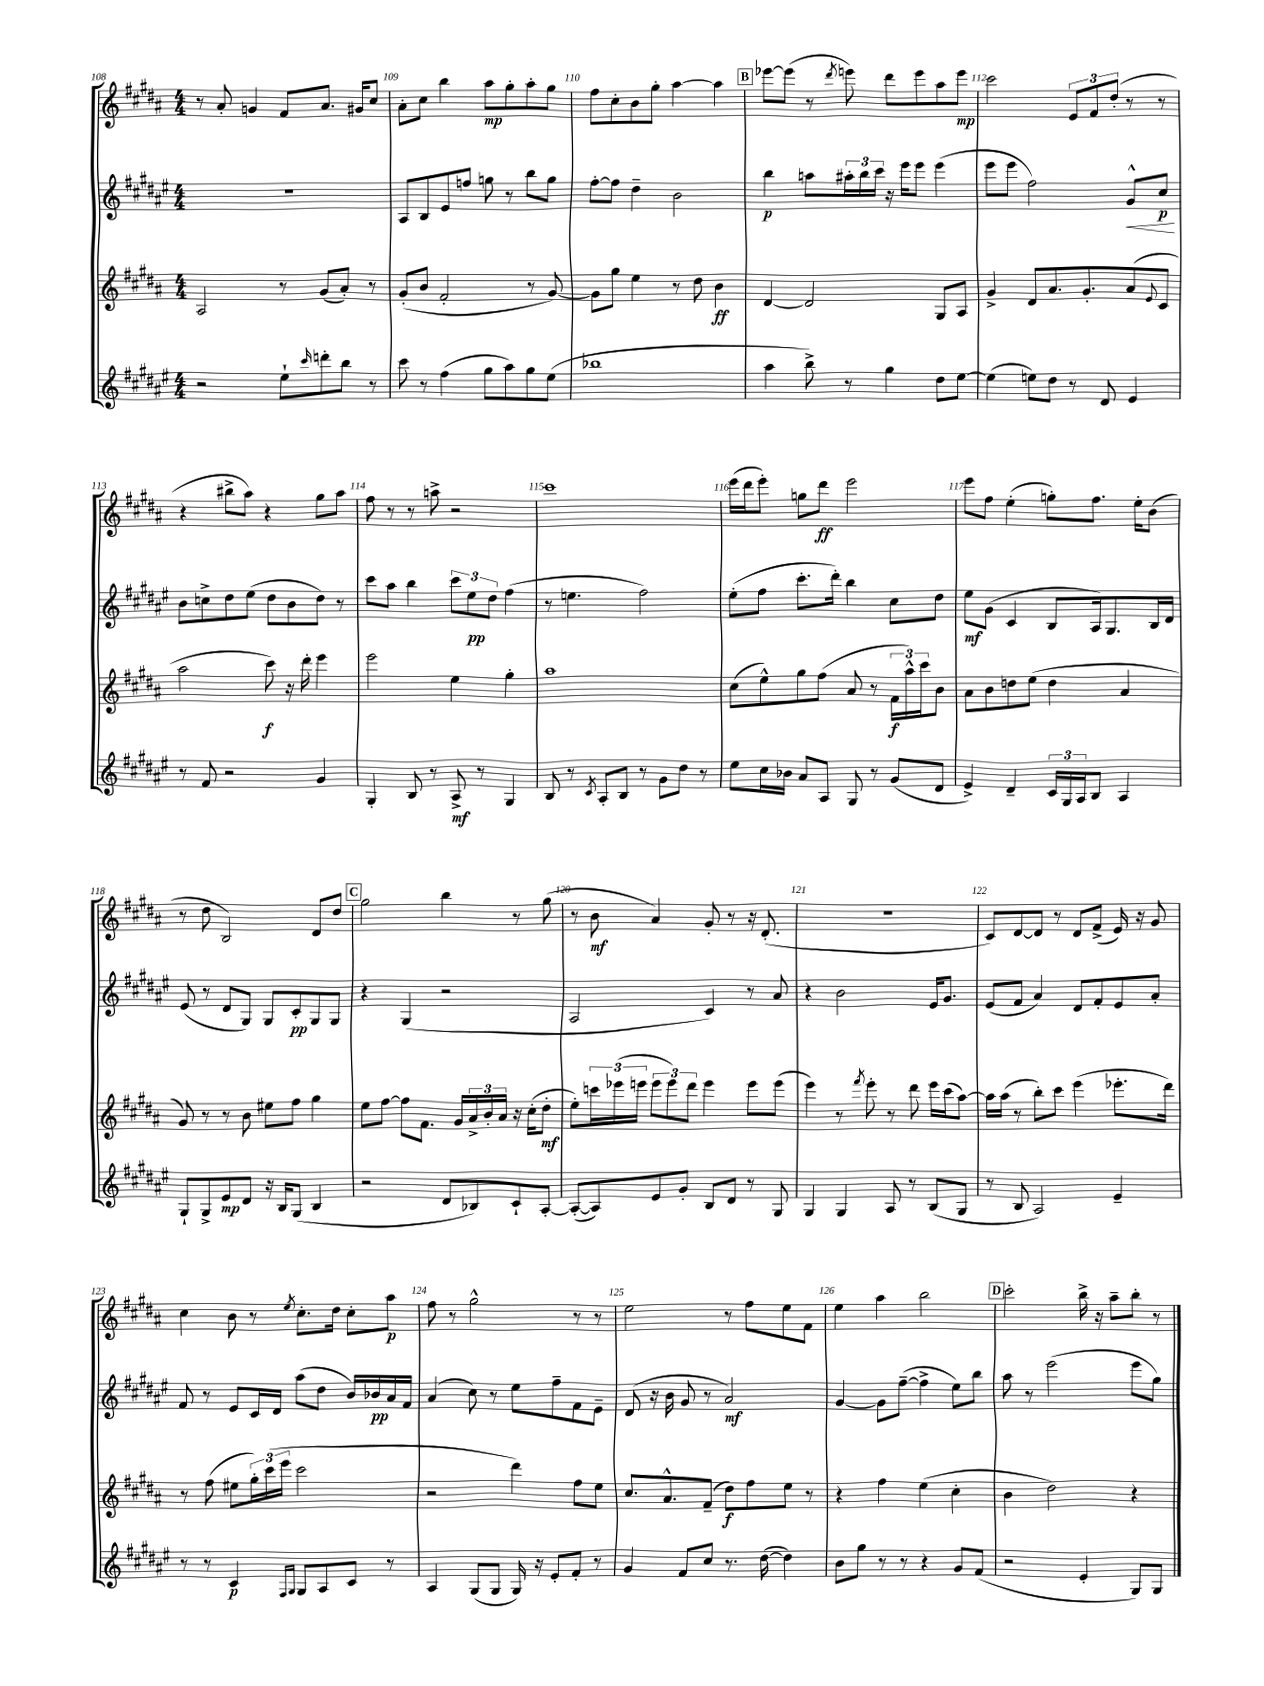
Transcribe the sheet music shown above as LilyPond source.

<<
\new StaffGroup <<
\new Staff = "s0" {
    \clef treble \key b \major \numericTimeSignature \time 4/4
    r8 ais'8-. g'4 fis'8 ais'8. gis'16 cis''8 |
    ais'8-. cis''8 b''4 ais''8\mp gis''8-. ais''8-. gis''8 |
    fis''8 cis''8-. b'8 gis''8-. ais''4~ ais''4 |
    \mark \markup { \box "B" } ees'''8~ ees'''8( r8 \acciaccatura { dis'''8 } e'''8) dis'''8 e'''8 ais''8 e'''8\mp |
    cis'''2 \tuplet 3/2 { e'8 fis'8 dis''8-.( } r8 r8 |
    r4 bis''8-> ais''8) r4 gis''8 ais''8 |
    fis''8 r8 r8 a''8-> r2 |
    cis'''1 |
    e'''16( dis'''16 e'''8-.) g''8 dis'''8\ff e'''2 |
    e'''8 fis''8 e''4-.( g''8-.) fis''8. e''16-. b'8( |
    r8 dis''8 b2) dis'8 dis''8 |
    \mark \markup { \box "C" } gis''2 b''4 r8 gis''8( |
    r8 b'8\mf ais'4) gis'8-. r8 r16 dis'8.-.( |
    R1 |
    cis'8) dis'8~ dis'8 r8 dis'8 fis'8->( e'16) r16 gis'8 |
    cis''4 b'8 r8 \acciaccatura { e''8 } cis''8.-. dis''16 cis''8-. ais''8\p |
    fis''8 r8 gis''2-^ r8 r8 |
    e''2 r8 fis''8 e''8 fis'8 |
    e''4 ais''4 b''2 |
    \mark \markup { \box "D" } cis'''2-. b''16-> r16 ais''8-- b''8-. r8 \bar "|." |
}
\new Staff = "s1" {
    \clef treble \key fis \major \numericTimeSignature \time 4/4
    R1 |
    ais8 b8 eis'8 f''8 g''8 r8 b''8 g''8 |
    fis''8~-. fis''8 dis''4-- b'2 |
    \mark \markup { \box "B" } b''4\p a''8 \tuplet 3/2 { ais''16-. b''16 cis'''16 } r16 eis'''16 eis'''8 eis'''4( |
    eis'''8 eis'''8 fis''2) gis'8-^\< cis''8\p\! |
    b'8 c''8-> dis''8 eis''8( dis''8 b'8 dis''8) r8 |
    cis'''8 ais''8 b''4 \tuplet 3/2 { cis'''8 eis''8\pp dis''8 } fis''4( |
    r8 e''4. fis''2) |
    eis''8-.( fis''8 cis'''8.-. dis'''16-.) b''4 cis''8 dis''8 |
    eis''8\mf gis'8( cis'4 b8 ais16) gis8. b16 dis'16 |
    eis'8( r8 dis'8 gis8) gis8 cis'8-.\pp gis8 gis8 |
    \mark \markup { \box "C" } r4 gis4( r2 |
    ais2 cis'4) r8 ais'8 |
    r4 b'2 eis'16 gis'8. |
    eis'8( fis'8 ais'4) dis'8 fis'8-. eis'8 ais'8-. |
    fis'8 r8 eis'8 cis'16 dis'16 ais''8( dis''8 b'16) bes'16\pp ais'16 fis'16 |
    ais'4( cis''8) r8 eis''8 fis''8-- fis'8 eis'8-- |
    dis'8( r16 b'16 gis'8 r8 ais'2\mf) |
    gis'4~ gis'8 fis''8~--( fis''4-> eis''8) b''8 |
    \mark \markup { \box "D" } ais''8 r8 eis'''2( eis'''8 gis''8) \bar "|." |
}
\new Staff = "s2" {
    \clef treble \key b \major \numericTimeSignature \time 4/4
    ais2 r8 gis'8( ais'8-.) r8 |
    gis'8-.( b'8 fis'2-. r8 gis'8~) |
    gis'8 gis''8 e''4 r8 dis''8 b'4\ff |
    \mark \markup { \box "B" } dis'4~ dis'2 gis8 ais8 |
    gis'4-> dis'8 ais'8. gis'8.-. ais'8( \appoggiatura { e'8 } cis'8 |
    ais''2 cis'''8\f) r16 dis'''16-. e'''4 |
    e'''2 e''4 gis''4-. |
    ais''1 |
    cis''8( e''8-^) gis''8 fis''8( ais'8 r8 \tuplet 3/2 { fis'16\f ais''16-^) cis'''16 } b'8 |
    ais'8 b'8 d''8 e''8( d''4 ais'4 |
    gis'8) r8 r8 b'8 eis''8 fis''8 gis''4 |
    \mark \markup { \box "C" } e''8 fis''8~ fis''8 fis'8. gis'16 \tuplet 3/2 { ais'16-> b'16-. ais'16 } r16 cis''16-.( dis''8-.\mf |
    e''8-.) \tuplet 3/2 { c'''16 ees'''16( e'''16 } \tuplet 3/2 { e'''8 e'''8) dis'''8 } e'''4 e'''8 e'''8( |
    e'''4) r8 \acciaccatura { fis'''8 } e'''8-. r8 dis'''8 e'''16 cis'''16( ais''8~) |
    ais''16 ais''16( r8 b''8-.) cis'''8 e'''4( ees'''8.-. dis'''16) |
    r8 fis''8( eis''8 \tuplet 3/2 { gis''16-.) cis'''16( e'''16 } cis'''2 |
    r2 dis'''4) fis''8 e''8 |
    cis''8. ais'8.-^ fis'8--( dis''8\f) fis''8 e''8 r8 |
    r4 fis''4 e''4( cis''4-. |
    \mark \markup { \box "D" } b'4 dis''2) r4 \bar "|." |
}
\new Staff = "s3" {
    \clef treble \key fis \major \numericTimeSignature \time 4/4
    r2 eis''8-! \grace { cis'''16 } d'''8-. b''8 r8 |
    cis'''8 r8 fis''4( gis''8 ais''8) gis''8 eis''8( |
    bes''1 |
    \mark \markup { \box "B" } ais''4 b''8->) r8 gis''4 dis''8 eis''8~ |
    eis''4( e''8) dis''8 r8 dis'8 eis'4 |
    r8 fis'8 r2 gis'4 |
    gis4-. b8 r8 ais8->\mf r8 gis4 |
    b8 r8 \acciaccatura { cis'8 } ais8-. b8 r8 gis'8 dis''8 r8 |
    eis''8 cis''16 bes'16 ais'8 ais8 gis8 r8 gis'8( dis'8 |
    eis'4->) dis'4-- \tuplet 3/2 { cis'16 gis16 ais16 } b8 ais4 |
    gis8-! gis8-> eis'8\mp dis'8 r16 b16 gis8( b4 |
    \mark \markup { \box "C" } r2 dis'8 bes8) cis'8-! ais8~-. |
    ais8~-.( ais8) eis'8 gis'8-. b8 dis'8 r8 gis8 |
    gis4 gis4 ais8 r8 b8( gis8 |
    r8 b8 ais2) eis'4-- |
    r8 r8 cis'4\p \grace { fis16 gis16 } gis8 ais8 cis'8 r8 |
    ais4 gis8( gis8 gis16) r16 eis'8-. fis'8-. r8 |
    gis'4 fis'8 cis''8 r8. dis''16~( dis''4) |
    b'8 gis''8 r8 r8 r4 gis'8 fis'8( |
    \mark \markup { \box "D" } r2 eis'4-. gis8) gis8 \bar "|." |
}
>>
>>
\layout { \context { \Score currentBarNumber = #108 \override BarNumber.break-visibility = ##(#f #t #t) barNumberVisibility = #all-bar-numbers-visible } }
